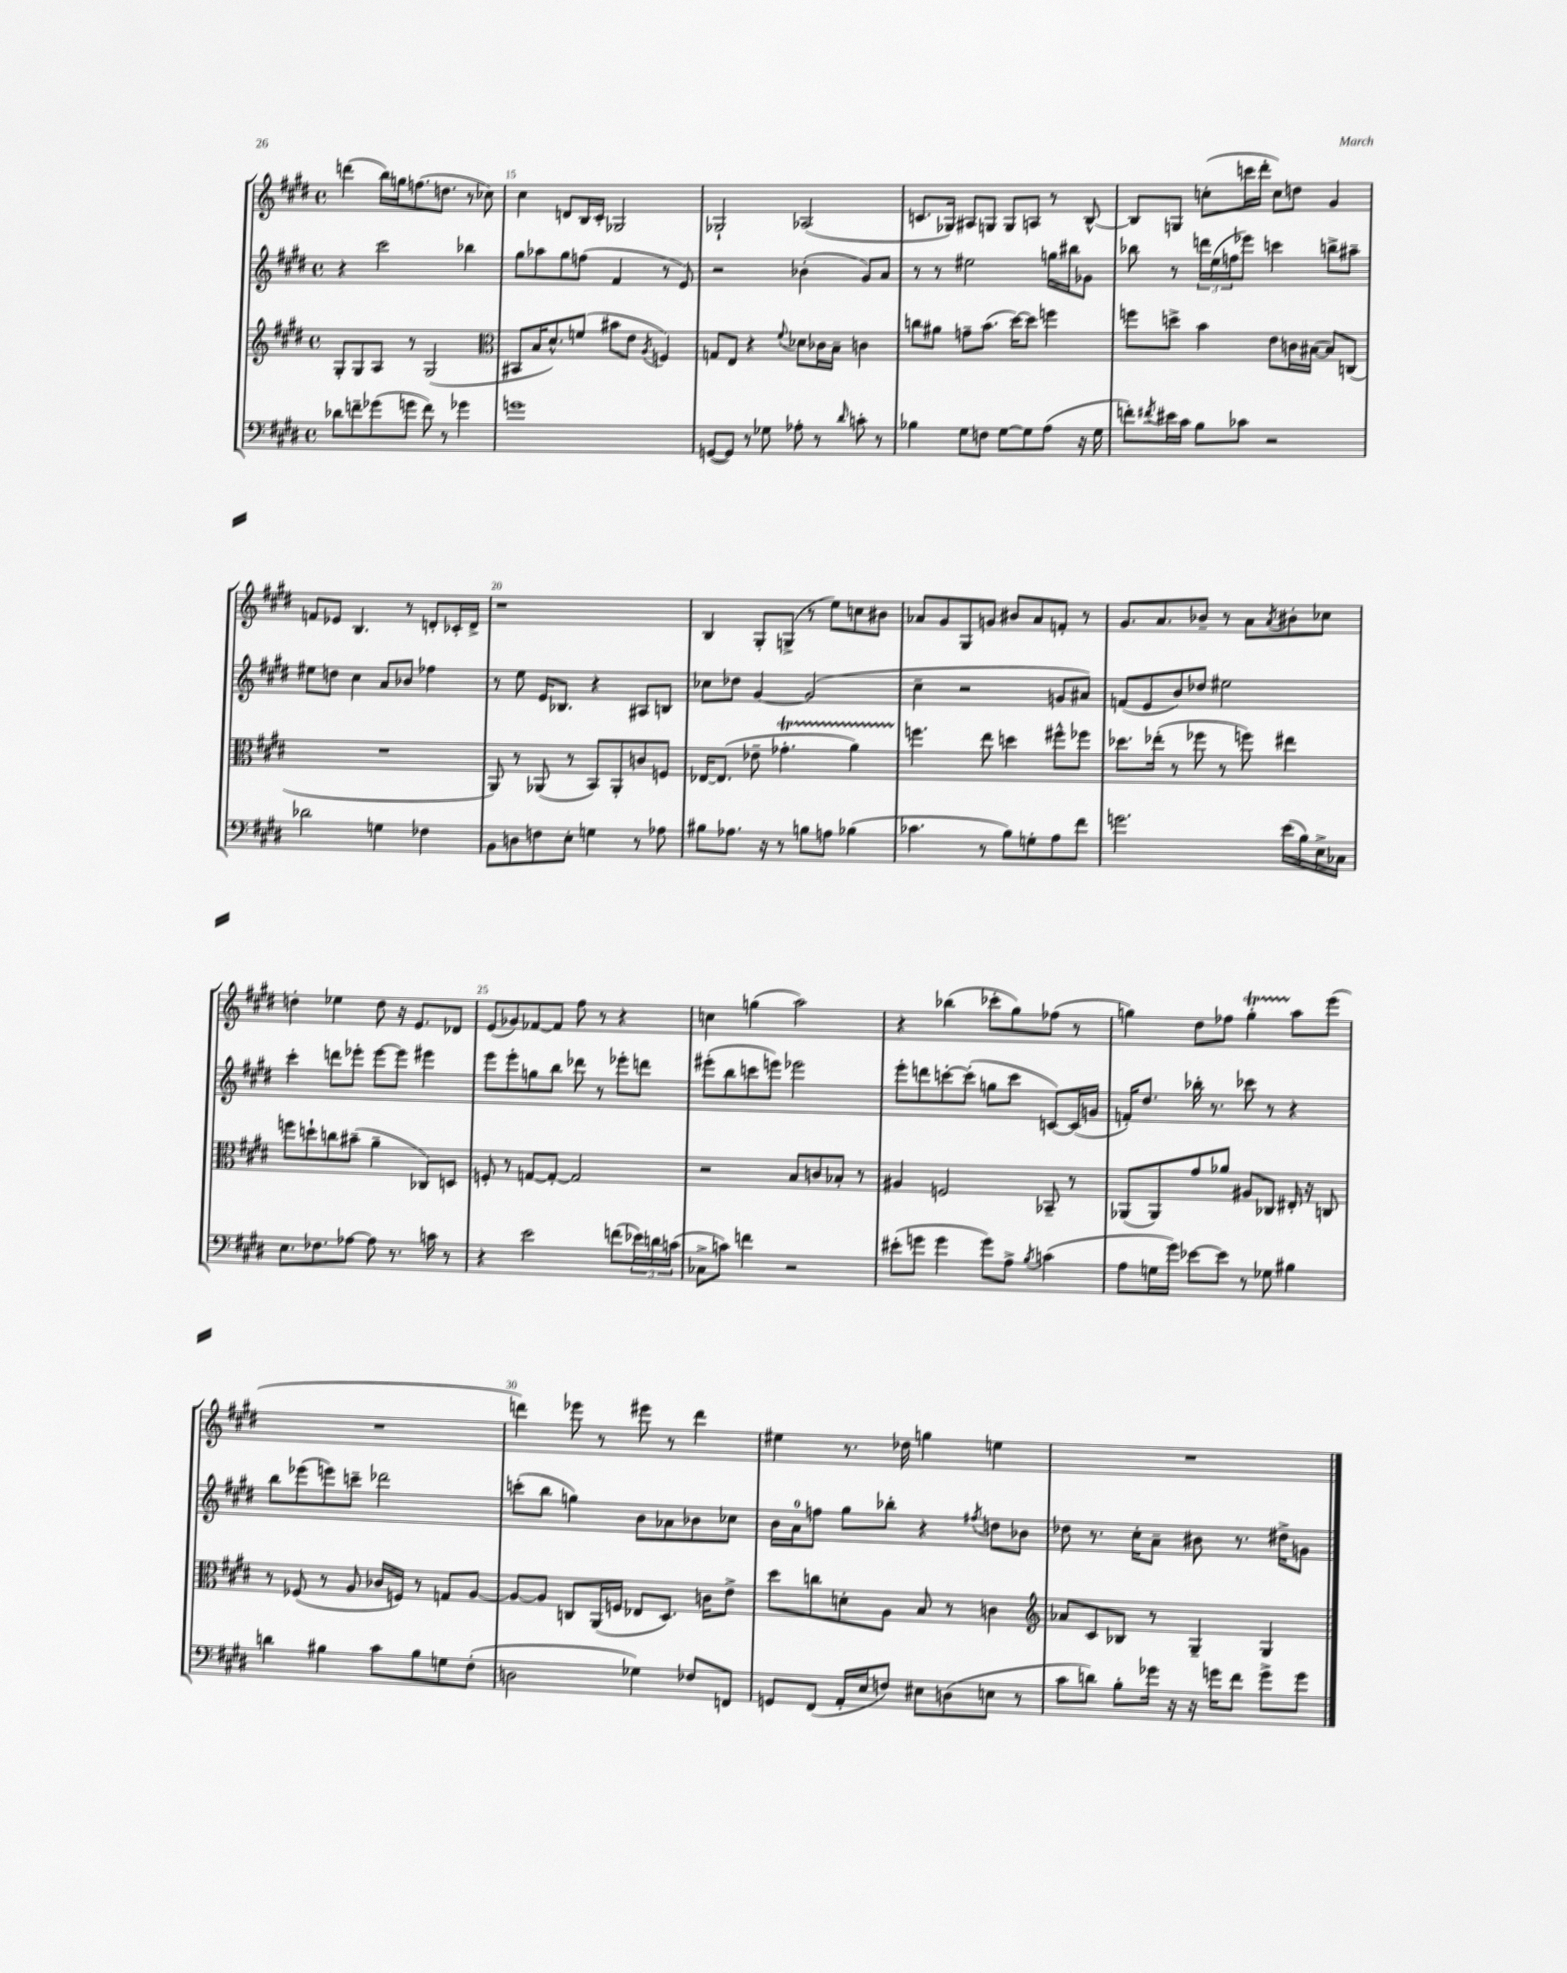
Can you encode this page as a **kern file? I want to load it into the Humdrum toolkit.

**kern	**kern	**kern	**kern
*part4	*part3	*part2	*part1
*staff4	*staff3	*staff2	*staff1
*clefF4	*clefG2	*clefG2	*clefG2
*k[f#c#g#d#]	*k[f#c#g#d#]	*k[f#c#g#d#]	*k[f#c#g#d#]
*M4/4	*M4/4	*M4/4	*M4/4
*met(c)	*met(c)	*met(c)	*met(c)
=14	=14	=14	=14
8d-X\L	8G#'/L	4r	(4dddn\
8fn~\	8G#/	.	.
(8g-X\	8A/J	2ccc#\	16bb\LL)
.	.	.	16ggn\J
8gn\J	8r	.	(8.ffn\
8f\)	(2G#/	.	.
.	.	.	8.ddn\J
8r	.	.	.
4g-X\	.	4bb-X\	8r
.	.	.	8cc-X\)
=15	=15	=15	=15
*	*clefC3	*	*
1gn	8BB#X/L	8gg#\L	4cc#\
.	16B/K	8aa-X\	.
.	8.d#^^/)	.	.
.	.	8gg#\	8dn/L
.	(8fn/J	(8ffn\J	16B/L
.	.	.	16c#'/JJ
.	8b#X\L	4f#/	2G-X/
.	8e\J	.	.
.	8qA/	.	.
.	4Fn/)	8r	.
.	.	8e/)	.
=16	=16	=16	=16
([8GGn/L	8Gn/L	2r	2G-X`/
8GG/J])	8E/J	.	.
8r	4r	.	.
8G-X\	.	.	.
.	8qqf#/	.	.
8A-X'\	8d-X\L	(4b-X'\	(2A-X/
8r	16c-X\L	.	.
.	16B~\JJ	.	.
16qqd#/	.	.	.
8cn'\	4cn\	8g#/L)	.
8r	.	8a/J	.
=17	=17	=17	=17
4B-X\	8ccn\L	8r	8.cn/L
.	8a#X\J	8r	.
.	.	.	16G-X/Jk)
8G#\L	8gn~\L	2ee#X\	8A#X/L
8Fn\J	(8.b\J	.	8Gn/J
[8G#\L	.	.	8G/L
.	[16dd#\KL)	.	.
8G#\]	8dd#\J]	.	8An/J
(8A\J	4ffn\	16ggn\LL	8r
.	.	16bb#X\J	.
16r	.	8g-X\J	[8B^^/
16G#\	.	.	.
=18	=18	=18	=18
8fn'\L)	8ffn\L	8bb-X\	8B/L]
8qf#X/	.	.	.
16e#X\L	8ddn^\J	8r	8Gn/J
16c#\JJ	.	.	.
8B\L	4b\	24dddn\LL	(8ccn'\L
.	.	(24ee\	.
.	.	24ffn\J	.
8c-X\J	.	8eee-X\J)	16cccn\L
.	.	.	16ddd#'\JJ
2r	8e\L	4cccn\	8cc\L)
.	16cn\L	.	8ddn\J
.	([16B#X\JJ	.	.
.	8B#/L])	8bbn^\L	4g#/
.	(8Cn/J	8aa#X~\J	.
!!LO:LB:g=z
=19	=19	=19	=19
2d-X\	1r	8ee#X\L	8fn/L
.	.	8ddn\J	8e-X/J
.	.	4cc#\	4.B/
4Gn\	.	8a/L	.
.	.	8b-X/J	8r
4F-X\	.	4ff-X\	8dn'/L
.	.	.	16c-X'/L
.	.	.	16d^/JJ
=20	=20	=20	=20
8BB\L	8AA/)	8r	1r
8Dn\	8r	8ee\	.
8Fn\	(8AA-X/	16e/KL	.
.	.	8.B-X/J	.
8E'\J	8r	.	.
4Gn\	8BB/L)	4r	.
.	8AA-'/	.	.
8r	8cn/	8A#X/L	.
8A-X\	8Fn/J	8Bn/J	.
=21	=21	=21	=21
8B#X\L	[16E-X/KL	8cc-X\L	4B/
.	(8.E-/J]	.	.
8.A-X\J	.	8dd-X\J	.
.	8e-X~\	[4g#/	8G#'/L
16r	.	.	.
8r	4.g-XT'\	.	(8Gn^/J
8Bn\L	.	(2g#/]	8r
8An\J	.	.	8ee\L)
(4B-X\	4aTTT\)	.	8ccn\
.	.	.	8b#X\J
=22	=22	=22	=22
4.c-X\	4.ffn\	4cc#~\	8a-X/L
.	.	.	8g#/
.	.	2r	8G#/
8r	8ee\	.	8gn/J
8B\L)	4ddn\	.	8b#X/L
8Gn'\	.	.	8a-/
8A\	8ff#X^^\L	8gn/L	8fn'/J
8f#\J	8ff-X\J	8a#X/J)	8r
=23	=23	=23	=23
2.gn\	8.dd-X\L	(8fn/L	8.g#/L
.	.	8e/	.
.	(16ee-X'\Jk	.	8.a/
.	8r	8b/)	.
.	8ff-X\	8dd-X/J	8b-X~/J
.	8r	2ee#X\	8r
.	8ffn\)	.	8a\L
.	.	.	8qa/
(16e\LL	4ee#X\	.	8b#X'\
16B\)	.	.	.
16E^\	.	.	8cc-X\J
16C-X\JJ	.	.	.
!!LO:LB:g=z
=24	=24	=24	=24
8.E\L	8ffn\L	4ccc#'\	4ddn'\
.	8ddn`\	.	.
8.F-X\	.	.	.
.	8ccn\	8dddn\L	4ee-X\
[8A-X\J	(8b#X~\J	8eee-X'\J	.
8A-\]	4a~\	[8eee-\L	8dd\
8.r	.	8eee-\J]	16r
.	.	.	8.e/L
.	8C-X/L)	4eee#X\	.
16cn\	.	.	.
8r	8Dn/J	.	8d-X/J
=25	=25	=25	=25
4r	8Fn'/	8eee\L	(8e/L
.	8r	8eee'\	8g-X/)
2e\	[8Gn/L	8ggn\	[8f-X/
.	8G'/J_	8bb\J	8f-/J]
.	2G/]	8ddd-X\	8ff#\
.	.	8r	8r
(8fn\L	.	8eee-X'\L	4r
24e-X\L)	.	8dddn\J	.
24dn\	.	.	.
(24cn\JJ	.	.	.
=26	=26	=26	=26
8C-X^\L	2r	(8eee#X'\L	4ccn\
8cn\J)	.	8bb\	.
4fn\	.	8cccn\	(4ggn\
.	.	8eeen\J)	.
2r	8B/L	2eee-X\	2aa\)
.	8cn/	.	.
.	8B-X'/J	.	.
.	8r	.	.
=27	=27	=27	=27
(8e#X'\L	4A#X/	8eee'\L	4r
8gn\J	.	8dddn\	.
4g\	2Fn/	[8cccn'\	(4bb-X\
.	.	(8ccc'\J]	.
8g\L)	.	8ggn\L	8ccc-X'\L
8A^\J	.	8ccc\J	8gg#\)
8qB/	.	.	.
(4cn\	8BB-X~/	[8cn/L)	(8ff-X\J
.	8r	(16c/L]	8r
.	.	16gn/JJ	.
=28	=28	=28	=28
8A\L	(8AA-X/L	16fn'/KL)	4ggn\)
.	.	8.dd#/J	.
16Gn\L	8AA-/)	.	.
16g#\JJ)	.	.	.
[8e-X\L	8g#/	16bb-X'\	8dd#\L
.	.	8.r	.
8e-\J]	8a-X/J	.	8ff-X\J
8r	8A#X/L	8ccc-X\	4ggT'\
8G-X\	8C-X/J	8r	.
4B#X\	16E#X'/	4r	8aa\L
.	16r	.	.
.	8Cn/	.	(8eee\J
!!LO:LB:g=z
=29	=29	=29	=29
4dn\	8r	8bb\L	1r
.	(8F-X/	(8eee-X\	.
4B#X\	8r	8eeen\)	.
.	8A/	8cccn~\J	.
8c#\L	16c-X/LL	2ddd-X\	.
.	16Fn/JJ)	.	.
8B#\	8r	.	.
8Gn\	8Gn/L	.	.
(8F#'\J	[8A/J	.	.
=30	=30	=30	=30
2Dn\	8A/L_	(8cccn'\L	4dddn\)
.	8A/J]	8bb\J	.
.	8Cn/L	4ggn\)	8eee-X\
.	(16AA/L	.	8r
.	16Fn/JJ	.	.
4G-X\)	8E-X/L	8b\L	8eee#X\
.	8.D#/J)	8a-X\	8r
8F-X/L	.	8b-X\	4ddd\
.	16cn\KL	.	.
8FFn/J	8e^\J	8cc-X\J	.
=31	=31	=31	=31
8GGn/L	8dd#\L	16b\LL	4ee#X\
.	.	16a\J	.
(8FF#/J	8ccn\	8ffn\J	.
16AA'/LL	8dn'\	8gg#\L	8.r
16E/J	.	.	.
8Fn/J)	8A\J	8bb-X'\J	.
.	.	.	16dd-X\
8E#X\L	8B/	4r	4ggn\
(8Dn\	8r	.	.
.	.	8qff#X/	.
8En\J	4cn\	8ddn\L	4een\
8r	.	8b-X\J	.
=32	=32	=32	=32
*	*clefG2	*	*
8c#\L	8a-X/L	8dd-X\	1r
8dn\J)	8c#/	8.r	.
8B'\L	8B-X/J	.	.
.	.	16cc#'\KL	.
16g-X\Jk	8r	8a~\J	.
16r	.	.	.
16r	4G#~/	8b#X\	.
16gn\KL	.	.	.
8f#\J	.	8.r	.
8g^\L	4G#/	.	.
.	.	16dd#X^\KL	.
8g\J	.	8gn\J	.
==	==	==	==
*-	*-	*-	*-
